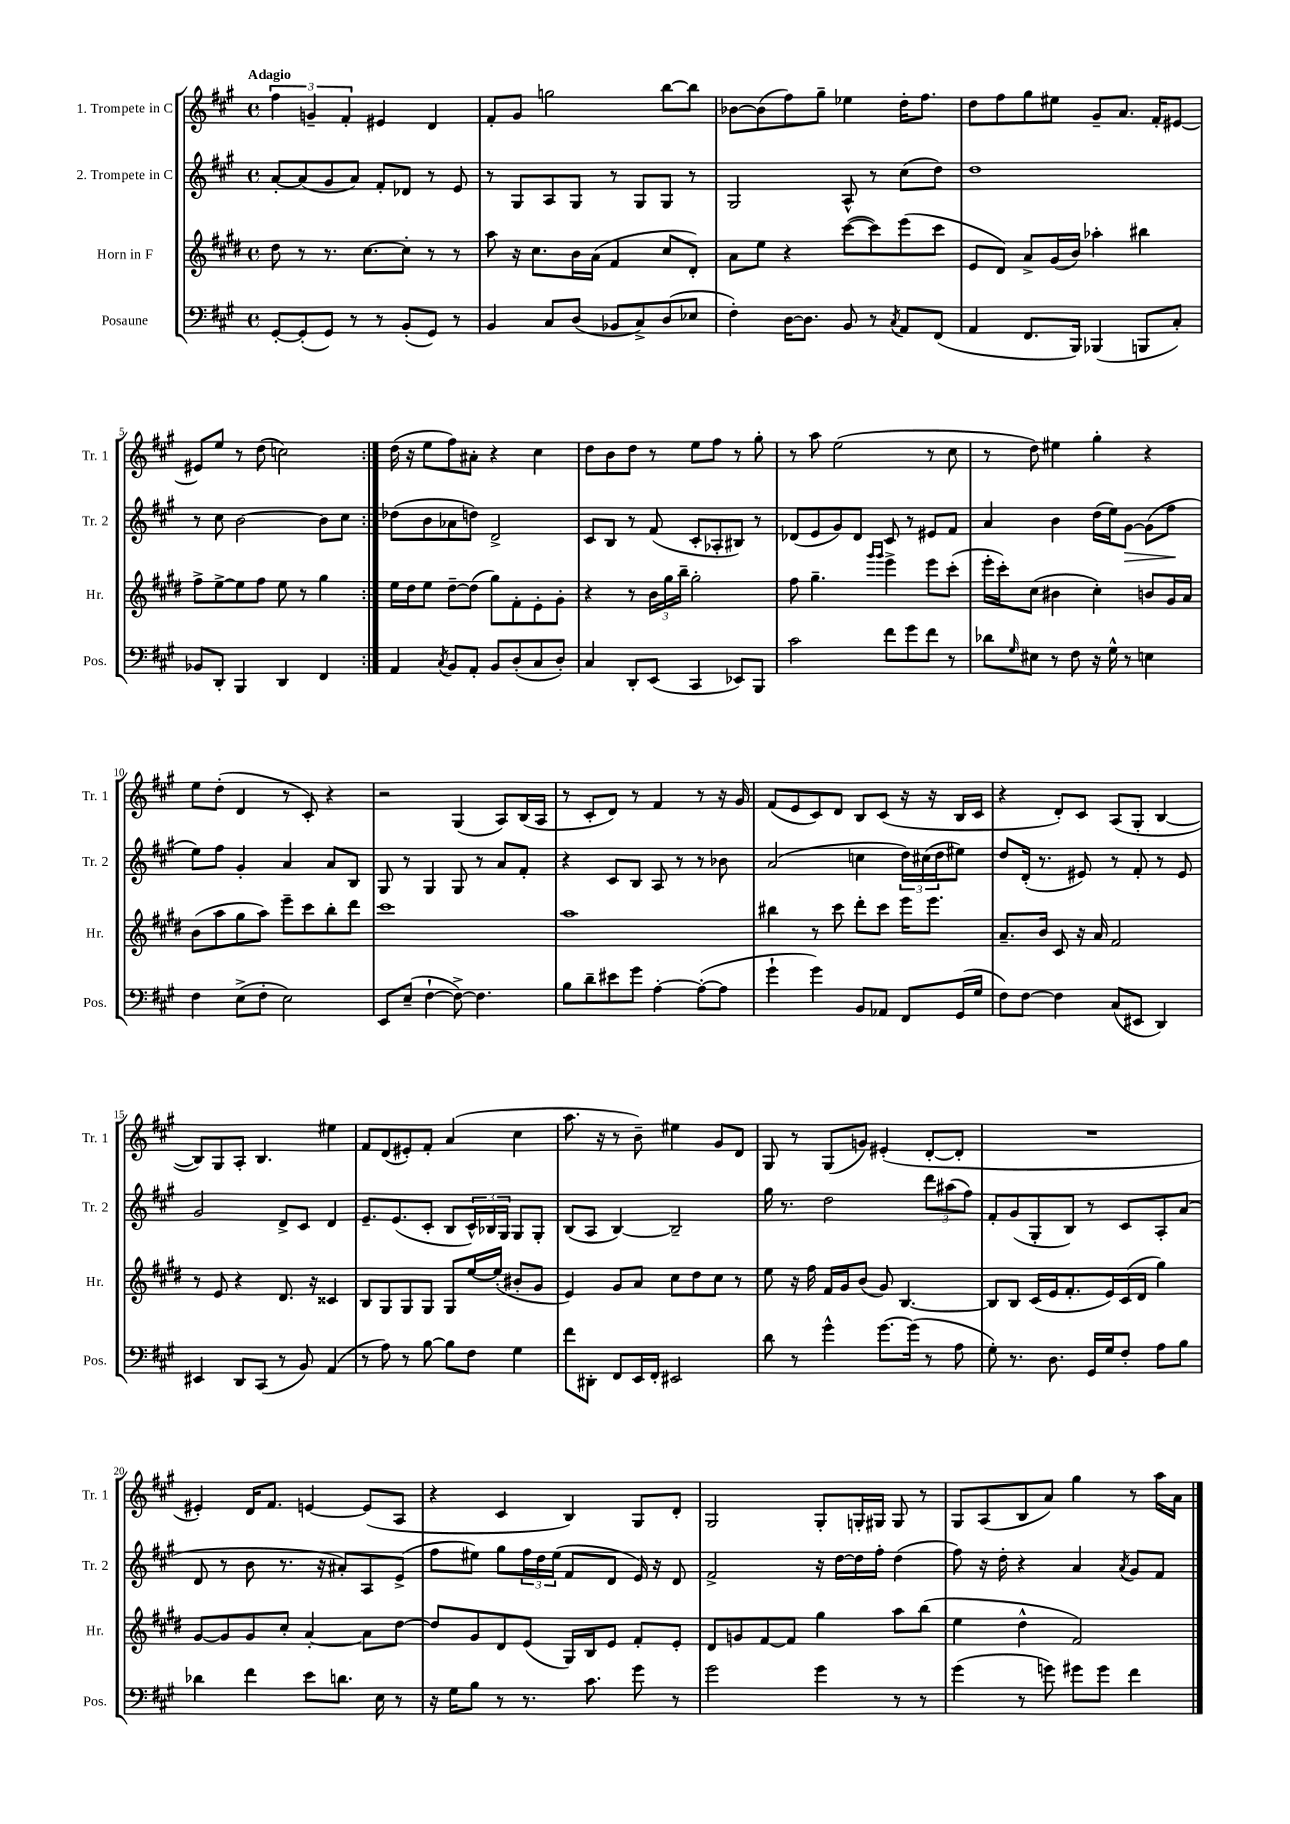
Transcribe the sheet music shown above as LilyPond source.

<<
\new StaffGroup <<
\new Staff = "s0" \with { instrumentName = "1. Trompete in C" shortInstrumentName = "Tr. 1" } {
    \clef treble \key a \major \defaultTimeSignature \time 4/4 \tempo "Adagio"
    \repeat volta 2 { \tuplet 3/2 { fis''4 g'4-- fis'4-. } eis'4 d'4 |
    fis'8-. gis'8 g''2 b''8~ b''8 |
    bes'8~ bes'8( fis''8) gis''8-- ees''4 d''16-. fis''8. |
    d''8 fis''8 gis''8 eis''8 gis'8-- a'8. fis'16-. eis'8~ |
    eis'8 e''8 r8 d''8( c''2) | }
    d''16( r16 e''8 fis''8) ais'8-. r4 cis''4 |
    d''8 b'8 d''8 r8 e''8 fis''8 r8 gis''8-. |
    r8 a''8 e''2( r8 cis''8 |
    r8 d''8) eis''4 gis''4-. r4 |
    e''8 d''8-.( d'4 r8 cis'8-.) r4 |
    r2 gis4( a8) b16( a16 |
    r8 cis'8-. d'8) r8 fis'4 r8 r16 gis'16 |
    fis'8( e'8 cis'8) d'8 b8 cis'8( r16 r16 b16 cis'16 |
    r4 d'8-.) cis'8 a8( gis8-. b4~ |
    b8) gis8 a8-. b4. eis''4 |
    fis'8 d'8( eis'8-.) fis'8-. a'4( cis''4 |
    a''8. r16 r8 b'8--) eis''4 gis'8 d'8 |
    gis8 r8 gis8( g'8) eis'4-.( d'8~-. d'8-. |
    R1 |
    eis'4-.) d'16 fis'8. e'4~ e'8( a8 |
    r4 cis'4 b4) gis8 d'8-. |
    gis2 gis8-. g16-. gis16 gis8 r8 |
    gis8 a8( b8 a'8) gis''4 r8 a''16 a'16 \bar "|." |
}
\new Staff = "s1" \with { instrumentName = "2. Trompete in C" shortInstrumentName = "Tr. 2" } {
    \clef treble \key a \major \defaultTimeSignature \time 4/4
    \repeat volta 2 { a'8~-. a'8( gis'8 a'8) fis'8-. des'8 r8 e'8 |
    r8 gis8 a8 gis8 r8 gis8 gis8 r8 |
    gis2 a8-^ r8 cis''8( d''8) |
    d''1 |
    r8 cis''8 b'2~ b'8 cis''8 | }
    des''8( b'8 aes'8 d''8) d'2-> |
    cis'8 b8 r8 fis'8( cis'8-. aes8-. bis8) r8 |
    des'8( e'8 gis'8) des'8 cis'8 r8 eis'8 fis'8 |
    a'4 b'4 d''16( e''16) gis'8~\> gis'8( fis''8\! |
    e''8) fis''8 gis'4-. a'4 a'8 b8 |
    gis8 r8 gis4 gis8 r8 a'8 fis'8-. |
    r4 cis'8 b8 a8 r8 r8 bes'8 |
    a'2( c''4 \tuplet 3/2 { d''16) cis''16( d''16 } eis''8) |
    d''8 d'16-.( r8. eis'8) r8 fis'8-. r8 eis'8 |
    gis'2 d'8-> cis'8 d'4 |
    e'8.-- e'8.( cis'8-. b8 \tuplet 3/2 { cis'16-^) bes16 gis16 } gis8 gis8-. |
    b8( a8 b4~) b2-- |
    gis''16 r8. d''2 \tuplet 3/2 { d'''8 ais''8( fis''8) } |
    fis'8-. gis'8( gis8-. b8) r8 cis'8 a8-. a'8( |
    d'8 r8 b'8 r8. r16 ais'8-.) a8 e'8->( |
    fis''8 eis''8) gis''8 \tuplet 3/2 { fis''16 d''16 eis''16( } fis'8 d'8 e'16) r16 d'8 |
    fis'2-> r16 d''16~ d''16 fis''16-. d''4( |
    fis''8) r16 d''16-. r4 a'4 \acciaccatura { a'8 } gis'8 fis'8 \bar "|." |
}
\new Staff = "s2" \with { instrumentName = "Horn in F" shortInstrumentName = "Hr." } {
    \clef treble \key e \major \defaultTimeSignature \time 4/4
    \repeat volta 2 { dis''8 r8 r8. cis''8.~ cis''8-. r8 r8 |
    a''8 r16 cis''8. b'16 a'16( fis'4 cis''8 dis'8-.) |
    a'8 e''8 r4 cis'''8~( cis'''8) e'''8( cis'''8 |
    e'8 dis'8) a'8-> gis'16( b'16) aes''4-. bis''4 |
    fis''8-> e''8~-> e''8 fis''8 e''8 r8 gis''4 | }
    e''16 dis''16 e''8 dis''8~-- dis''8( gis''8) fis'8-. e'8-. gis'8-. |
    r4 r8 \tuplet 3/2 { b'16 gis''16 b''16-- } gis''2-. |
    fis''8 gis''4.-- \grace { gis'''16 gis'''16 } e'''4-> e'''8 cis'''8-.( |
    e'''16-. cis'''16-.) cis''8( bis'4 cis''4-.) b'8 gis'16 a'16 |
    b'8( a''8 gis''8 a''8) e'''8-- cis'''8 b''8-. dis'''8 |
    cis'''1 |
    a''1 |
    bis''4 r8 cis'''8 dis'''8-. cis'''8 e'''16 e'''8. |
    a'8.-- b'16 cis'8 r16 a'16 fis'2 |
    r8 e'8 r4 dis'8. r16 cisis'4 |
    b8 gis8 gis8 gis8 gis8 e''16~ e''16-.( bis'8-. gis'8 |
    e'4) gis'8 a'8 cis''8 dis''8 cis''8 r8 |
    e''8 r16 fis''16 fis'16 gis'16 b'8( gis'8) b4.~ |
    b8 b8 cis'16( e'16 fis'8.-. e'16) cis'16( dis'16 gis''4) |
    gis'8~ gis'8 gis'8 cis''8-. a'4~-. a'8 dis''8~ |
    dis''8 gis'8 dis'8 e'8( gis16) b16 e'8 fis'8-. e'8-. |
    dis'8 g'8 fis'8~ fis'8 gis''4 a''8 b''8( |
    e''4 dis''4-^ fis'2) \bar "|." |
}
\new Staff = "s3" \with { instrumentName = "Posaune" shortInstrumentName = "Pos." } {
    \clef bass \key a \major \defaultTimeSignature \time 4/4
    \repeat volta 2 { gis,8~-. gis,8-.( gis,8) r8 r8 b,8-.( gis,8) r8 |
    b,4 cis8 d8( bes,8 cis8->) d8( ees8 |
    fis4-.) d16~ d8. b,8 r8 \acciaccatura { cis8 } a,8 fis,8( |
    a,4 fis,8. b,,16) bes,,4( b,,8 cis8-.) |
    bes,8 d,8-. b,,4 d,4 fis,4 | }
    a,4 \acciaccatura { cis8 } b,8 a,8-. b,8 d8-.( cis8 d8-.) |
    cis4 d,8-. e,8( cis,4 ees,8) b,,8 |
    cis'2 fis'8 gis'8 fis'8 r8 |
    des'8 \grace { gis16 } eis8 r8 fis8 r16 gis16-^ r8 e4 |
    fis4 e8->( fis8-. e2) |
    e,8 e8--( fis4~-! fis8~->) fis4. |
    b8 d'8-- eis'8 gis'8 a4~-. a8~-.( a8 |
    gis'4-! gis'4) b,8 aes,8 fis,8 gis,16( gis16 |
    fis8) fis8~ fis4 cis8( eis,8 d,4) |
    eis,4 d,8 cis,8( r8 b,8) a,4( |
    r8 a8) r8 b8~ b8 fis8 gis4 |
    fis'8 dis,8-. fis,8 e,16 fis,16-. eis,2 |
    d'8 r8 gis'4-^ gis'8.~ gis'16( r8 a8 |
    gis8-.) r8. d8. gis,16 gis16 fis8-. a8 b8 |
    des'4 fis'4 e'8 d'8. e16 r8 |
    r16 gis16 b8 r8 r8. cis'8. gis'8 r8 |
    gis'2 gis'4 r8 r8 |
    gis'4( r8 g'8) gis'8 gis'8 fis'4 \bar "|." |
}
>>
>>
